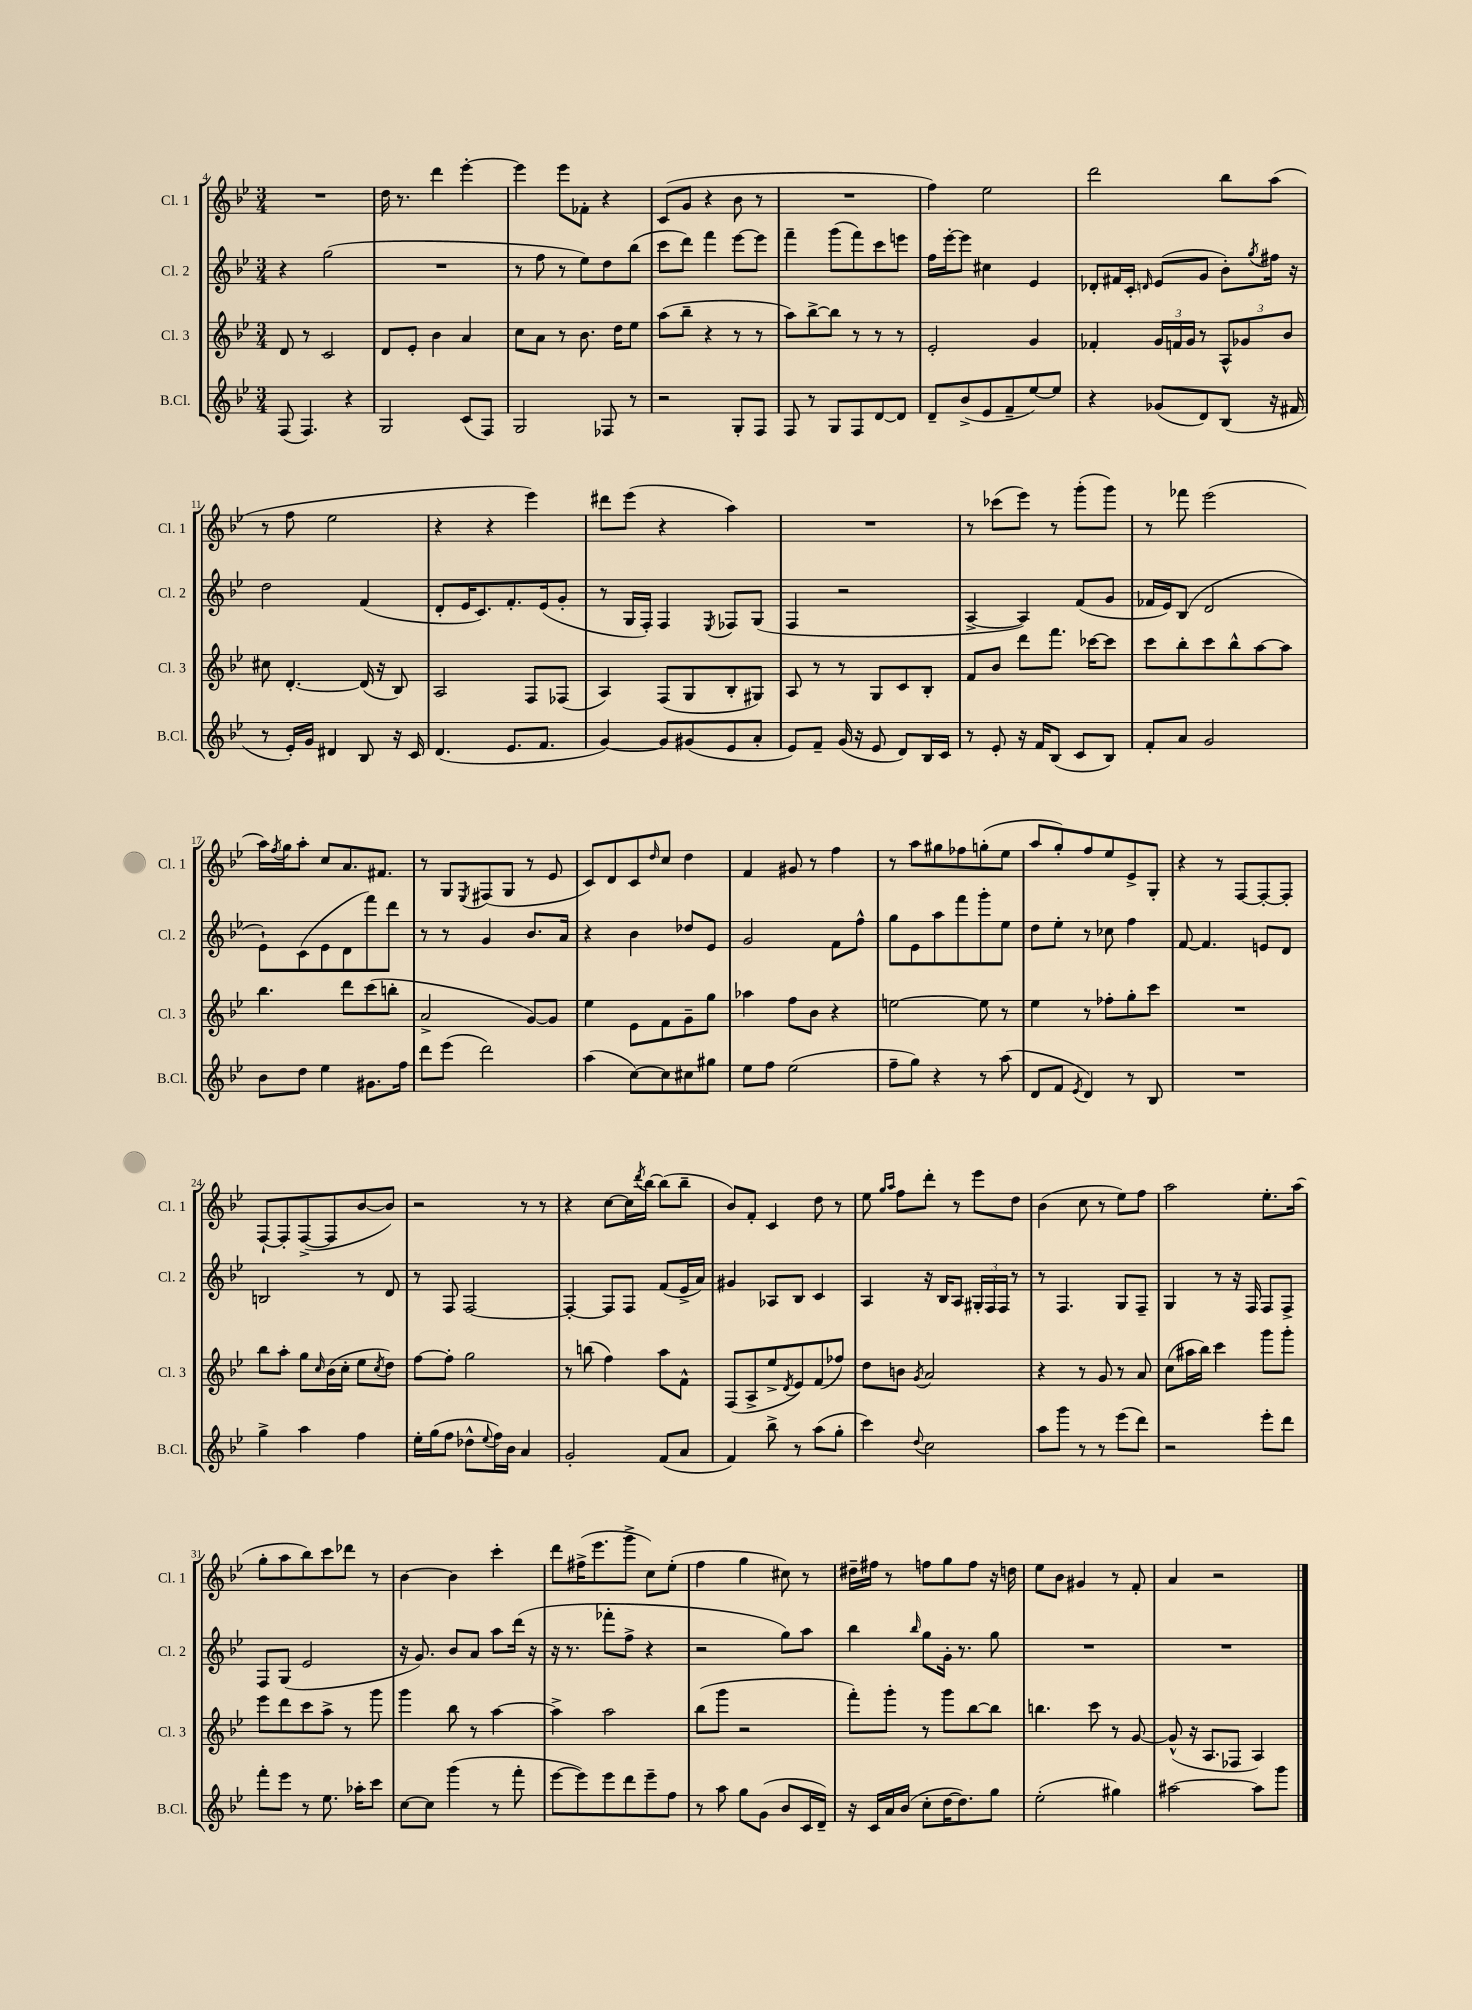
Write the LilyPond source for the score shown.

<<
\new StaffGroup <<
\new Staff = "s0" \with { instrumentName = "Cl. 1" shortInstrumentName = "Cl. 1" } {
    \clef treble \key bes \major \numericTimeSignature \time 3/4
    R2. |
    d''16 r8. d'''4 ees'''4~-. |
    ees'''4 ees'''8 fes'8-. r4 |
    c'8( g'8 r4 bes'8 r8 |
    R2. |
    f''4) ees''2 |
    d'''2 bes''8 a''8( |
    r8 f''8 ees''2 |
    r4 r4 ees'''4) |
    dis'''8 ees'''8( r4 a''4) |
    R2. |
    r8 ces'''8( ees'''8) r8 g'''8-.( g'''8) |
    r8 fes'''8 ees'''2( |
    a''16) \acciaccatura { f''8 } g''16 a''8-. c''8 a'8. fis'8. |
    r8 g8 \acciaccatura { ees8 } fis8( g8 r8 ees'8 |
    c'8) d'8 c'8 \grace { d''16 } c''8 d''4 |
    f'4 gis'8 r8 f''4 |
    r8 a''8 gis''8 fes''8 g''8-.( ees''8 |
    a''8 g''8-.) f''8 ees''8 ees'8-> g8-. |
    r4 r8 f8~ f8~-. f8-. |
    f8~-! f8-. f8~->( f8 bes'8~ bes'8) |
    r2 r8 r8 |
    r4 c''8~ c''16 \acciaccatura { d'''8 } bes''16~ bes''8( bes''8-- |
    bes'8) f'8-. c'4 d''8 r8 |
    ees''8 \grace { g''16 a''16 } f''8 d'''8-. r8 ees'''8 d''8 |
    bes'4( c''8 r8 ees''8) f''8 |
    a''2 ees''8.-. a''16( |
    g''8-. a''8 bes''8) c'''8 des'''8 r8 |
    bes'4~ bes'4 c'''4-. |
    d'''8 fis''16->( ees'''8. g'''8-> c''8) ees''8-.( |
    f''4 g''4 cis''8) r8 |
    dis''16-- fis''16 r8 f''8 g''8 f''8 r16 d''16 |
    ees''8 bes'8 gis'4 r8 f'8-. |
    a'4 r2 \bar "|." |
}
\new Staff = "s1" \with { instrumentName = "Cl. 2" shortInstrumentName = "Cl. 2" } {
    \clef treble \key bes \major \numericTimeSignature \time 3/4
    r4 g''2( |
    R2. |
    r8 f''8 r8 ees''8) d''8 bes''8( |
    c'''8 d'''8) f'''4 ees'''8~ ees'''8 |
    f'''4-- g'''8( f'''8) c'''8 e'''8 |
    f''16 ees'''16~-. ees'''8 cis''4 ees'4 |
    des'8-. fis'16 c'16-. \grace { d'16 } ees'8( g'8 bes'8-.) \acciaccatura { g''8 } fis''16 r16 |
    d''2 f'4( |
    d'8-. ees'16 c'8.) f'8.-. ees'16( g'8-. |
    r8 g16 f16-.) f4 \acciaccatura { ees8 } fes8 g8( |
    f4 r2 |
    a4~-> a4) f'8( g'8 |
    fes'16 ees'16) bes8( d'2 |
    ees'8-!) c'8( ees'8 d'8 f'''8) d'''8 |
    r8 r8 g'4 bes'8. a'16 |
    r4 bes'4 des''8 ees'8 |
    g'2 f'8 f''8-^ |
    g''8 ees'8 a''8 f'''8 g'''8-. ees''8 |
    d''8 ees''8-. r8 ces''8 f''4 |
    f'8~ f'4. e'8 d'8 |
    b2 r8 d'8 |
    r8 f8 f2~ |
    f4~-. f8 f8 f'8( ees'16-> a'16) |
    gis'4 aes8 bes8 c'4 |
    a4 r16 bes16 a8 \tuplet 3/2 { gis16-. f16 f16 } r8 |
    r8 f4. g8 f8-- |
    g4 r8 r16 f16 f8 f8-> |
    f8 g8( ees'2 |
    r16 g'8.) bes'8 a'8 a''8 d'''16( r16 |
    r16 r8. fes'''8-. f''8-> r4 |
    r2 g''8) a''8 |
    bes''4 \grace { bes''16 } g''8 g'16-. r8. g''8 |
    R2. |
    R2. \bar "|." |
}
\new Staff = "s2" \with { instrumentName = "Cl. 3" shortInstrumentName = "Cl. 3" } {
    \clef treble \key bes \major \numericTimeSignature \time 3/4
    d'8 r8 c'2 |
    d'8 ees'8-. bes'4 a'4 |
    c''8 a'8 r8 bes'8. d''16 ees''8 |
    a''8( bes''8-- r4 r8 r8 |
    a''8) bes''8~-> bes''8 r8 r8 r8 |
    ees'2-. g'4 |
    fes'4-. \tuplet 3/2 { g'16 f'16 g'16 } r8 \tuplet 3/2 { a8-^ ges'8 bes'8 } |
    cis''8 d'4.~-. d'16( r16 bes8) |
    a2 f8 fes8( |
    a4) f8( g8 bes8-. gis8) |
    a8 r8 r8 g8 c'8 bes8-. |
    f'8 bes'8 d'''8 f'''8. ces'''16~ ces'''8 |
    c'''8 bes''8-. c'''8 bes''8-^ a''8~ a''8 |
    bes''4. d'''8 c'''8( b''8-. |
    a'2-> g'8~) g'8 |
    ees''4 ees'8 f'8 g'8-- g''8 |
    aes''4 f''8 bes'8 r4 |
    e''2~ e''8 r8 |
    ees''4 r8 fes''8-. g''8-. c'''8 |
    R2. |
    bes''8 a''8-. g''8 \grace { c''16 } bes'16( c''16-. ees''8 \acciaccatura { c''8 } d''8) |
    f''8~ f''8-. g''2 |
    r8 b''8( f''4) a''8 f'8-^ |
    f8( a8-> ees''8-> \acciaccatura { d'8 } ees'8) f'8( fes''8) |
    d''8 b'8 \acciaccatura { g'8 } a'2 |
    r4 r8 g'8 r8 a'8 |
    c''8( ais''16 bes''16) c'''4 g'''8 g'''8-. |
    ees'''8 d'''8 c'''8 a''8-> r8 g'''8 |
    g'''4 bes''8 r8 a''4~ |
    a''4-> a''2 |
    bes''8( g'''8 r2 |
    f'''8-.) g'''8-. r8 g'''8 bes''8~ bes''8 |
    b''4. c'''8 r8 g'8~ |
    g'8-^( r16 a8. fes8 a4) \bar "|." |
}
\new Staff = "s3" \with { instrumentName = "B.Cl." shortInstrumentName = "B.Cl." } {
    \clef treble \key bes \major \numericTimeSignature \time 3/4
    f8( f4.) r4 |
    g2 c'8( f8) |
    g2 fes8 r8 |
    r2 g8-. f8 |
    f8 r8 g8 f8 d'8~ d'8 |
    d'8-- bes'8->( ees'8 f'8-- ees''8~) ees''8 |
    r4 ges'8( d'8) bes8( r16 fis'16 |
    r8 ees'16-.) g'16 dis'4 bes8 r16 c'16 |
    d'4.( ees'8. f'8. |
    g'4~) g'8 gis'8( ees'8 a'8-. |
    ees'8) f'8-- g'16( r16 ees'8 d'8) bes16 c'16 |
    r8 ees'8-. r16 f'16 bes8( c'8 bes8) |
    f'8-. a'8 g'2 |
    bes'8 d''8 ees''4 gis'8. f''16 |
    d'''8 ees'''8( d'''2) |
    a''4( c''8~) c''8 cis''8 gis''8 |
    ees''8 f''8 ees''2( |
    f''8-- g''8) r4 r8 a''8( |
    d'8 f'8 \acciaccatura { ees'8 } d'4) r8 bes8 |
    R2. |
    g''4-> a''4 f''4 |
    ees''16-. g''16( f''8 des''8-^ \appoggiatura { ees''8 } f''16) bes'16 a'4 |
    g'2-. f'8( a'8 |
    f'4) bes''8-> r8 a''8( g''8-. |
    c'''4) \appoggiatura { d''8 } c''2 |
    a''8 g'''8 r8 r8 ees'''8( d'''8) |
    r2 ees'''8-. d'''8 |
    f'''8-. ees'''8 r8 ees''8. aes''16-. c'''8 |
    c''8~ c''8 g'''4( r8 f'''8-. |
    ees'''8~ ees'''8) ees'''8 d'''8 ees'''8-- f''8 |
    r8 a''8 g''8 g'8( bes'8 c'16 d'16--) |
    r16 c'16 a'16 bes'16( c''8-. d''16~ d''8.) g''8 |
    ees''2-.( gis''4) |
    ais''2~ ais''8 g'''8 \bar "|." |
}
>>
>>
\layout { \context { \Score currentBarNumber = #4 } }
